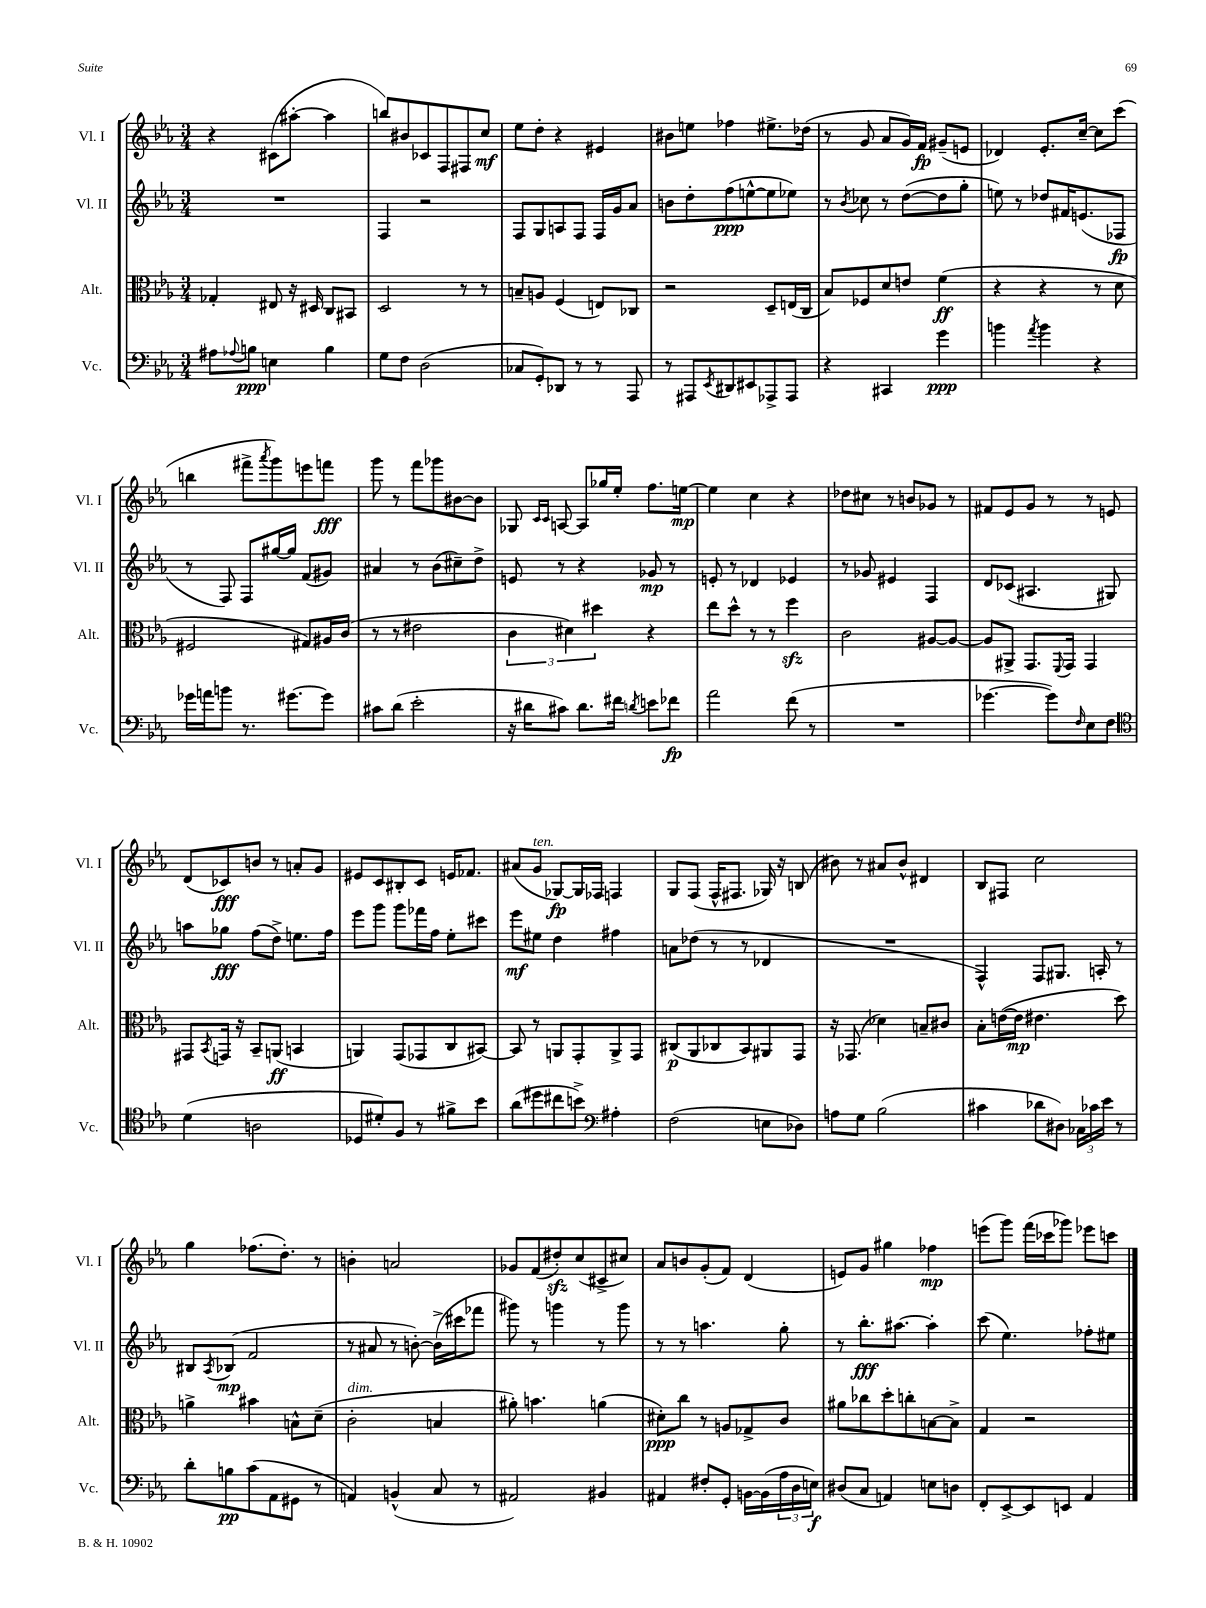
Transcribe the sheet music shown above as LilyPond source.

<<
\new StaffGroup <<
\new Staff = "s0" \with { instrumentName = "Vl. I" shortInstrumentName = "Vl. I" } {
    \clef treble \key ees \major \numericTimeSignature \time 3/4
    r4 cis'8( ais''8~-. ais''4 |
    b''8) bis'8 ces'8 f8 fis8 c''8\mf |
    ees''8 d''8-. r4 eis'4 |
    bis'8 e''8 fes''4 eis''8.-> des''16( |
    r8 g'8 aes'8 g'16) f'16\fp gis'8--( e'8 |
    des'4) ees'8.-. c''16~-- c''8 c'''8( |
    b''4 fis'''8-> \acciaccatura { aes'''8 } g'''8) e'''8 f'''8\fff |
    g'''8 r8 f'''8 ges'''8 bis'8~ bis'8 |
    ges8 \grace { c'16 c'16 } a8~ a8 ges''16 ees''16-. f''8. e''16~\mp |
    e''4 c''4 r4 |
    des''8 cis''8 r8 b'8 ges'8 r8 |
    fis'8 ees'8 g'8 r8 r8 e'8 |
    d'8( ces'8\fff) b'8 r8 a'8-. g'8 |
    eis'8 c'8 bis8-. c'8 e'16 fes'8. |
    ais'8( g'8^\markup { \italic "ten." } ges8~\fp) ges16 fes16 f4 |
    g8 f8( f16-^ fis8. ges16) r16 b8( |
    bis'8) r8 ais'8 bis'8-^ dis'4 |
    bes8 fis8 c''2 |
    g''4 fes''8.( d''8.-.) r8 |
    b'4-. a'2 |
    ges'8 f'8( dis''8-.\sfz) c''8( cis'8-> cis''8) |
    aes'8 b'8 g'8-.( f'8) d'4( |
    e'8) g'8 gis''4 fes''4\mp |
    e'''8( g'''8) f'''16( ces'''16 ges'''8) ees'''8 c'''8 \bar "|." |
}
\new Staff = "s1" \with { instrumentName = "Vl. II" shortInstrumentName = "Vl. II" } {
    \clef treble \key ees \major \numericTimeSignature \time 3/4
    R2. |
    f4 r2 |
    f8 g8 a8 f8 f16 g'16 aes'8 |
    b'8 d''8-. f''8\ppp( e''8~-^ e''8 ees''8) |
    r8 \acciaccatura { bes'8 } ces''8 r8 d''8~( d''8 g''8-. |
    e''8) r8 des''8 fis'16 e'8.( fes8\fp |
    r8 f8) f8 gis''16~ gis''16 f'8( gis'8) |
    ais'4 r8 bes'8( cis''8--) d''8-> |
    e'8 r8 r4 ges'8\mp r8 |
    e'8-. r8 des'4 ees'4 |
    r8 ges'8 eis'4 f4 |
    d'8 ces'8( ais4. gis8) |
    a''8 ges''8\fff f''8( d''8->) e''8. f''16 |
    ees'''8 g'''8 g'''8 fes'''16 f''16 ees''8-. cis'''8 |
    ees'''8\mf eis''8 d''4 fis''4 |
    a'8 des''8( r8 r8 des'4 |
    R2. |
    f4-^) f8 gis8. a16-. r8 |
    bis8 \acciaccatura { aes8 } bes8\mp( f'2 |
    r8 ais'8 r8 b'8~-.) b'16->( cis'''16 fes'''8 |
    gis'''8) r8 g'''4 r8 g'''8 |
    r8 r8 a''4. g''8-. |
    r8 bes''8.-.\fff ais''8.~ ais''4-. |
    c'''8( ees''4.) fes''8-. eis''8 \bar "|." |
}
\new Staff = "s2" \with { instrumentName = "Alt." shortInstrumentName = "Alt." } {
    \clef alto \key ees \major \numericTimeSignature \time 3/4
    ges4-. eis8 r16 dis16 c8 bis,8 |
    d2 r8 r8 |
    b8-- a8 f4( e8) ces8 |
    r2 d8-- e16( c16 |
    bes8) fes8 d'8 e'8 f'4\ff( |
    r4 r4 r8 d'8 |
    fis2 gis8) ais16 c'16( |
    r8 r8 eis'2 |
    \tuplet 3/2 { c'4 dis'4) dis''4 } r4 |
    ees''8 d''8-^ r8 r8 f''4\sfz |
    c'2 ais8~ ais8~ |
    ais8 ais,8-> g,8. \appoggiatura { f,8 } g,16 g,4 |
    gis,8 \acciaccatura { bes,8 } g,16 r16 bes,8-- a,8\ff( b,4 |
    a,4) g,8( ges,8 c8 bis,8~) |
    bis,8 r8 a,8 g,8-. a,8-> g,8 |
    cis8\p( aes,8 ces8 bes,8) ais,8 g,8 |
    r16 ges,8.( des'4) b8-- cis'8 |
    bes8-. e'16~( e'16\mp eis'4. d''8) |
    a'4-> bis'4 b8-^ d'8--( |
    c'2-.^\markup { \italic "dim." } b4 |
    ais'8-.) b'4. a'4( |
    dis'8-.\ppp) c''8 r8 a8 ges8-> c'8 |
    ais'8 ces''8 d''8-. c''8-. b8~ b8-> |
    g4 r2 \bar "|." |
}
\new Staff = "s3" \with { instrumentName = "Vc." shortInstrumentName = "Vc." } {
    \clef bass \key ees \major \numericTimeSignature \time 3/4
    ais8 \appoggiatura { aes8 } b8\ppp e4 b4 |
    g8 f8 d2( |
    ces8 g,8-.) des,8 r8 r8 aes,,8 |
    r8 ais,,8 \acciaccatura { ees,8 } dis,8 eis,8 aes,,8-> aes,,8 |
    r4 cis,4 g'4\ppp |
    b'4 \acciaccatura { aes'8 } b'4 r4 |
    ges'16 a'16 b'8 r8. gis'8.~ gis'8 |
    cis'8 d'8( ees'2-. |
    r16 dis'16 cis'8) dis'8. fis'16 \acciaccatura { d'8 } e'8 fes'8\fp |
    aes'2 f'8( r8 |
    R2. |
    ges'4.~ ges'8) \grace { f16 } ees8 f8 |
    \clef tenor d'4( a2 |
    des8 dis'8-.) f8 r8 fis'8-> bes'8 |
    aes'8( dis''8 cis''8 b'8->) \clef bass ais4-. |
    f2( e8 des8) |
    a8 g8 bes2( |
    cis'4 des'8 dis8) \tuplet 3/2 { ces16 ces'16 ees'16 } r8 |
    d'8-. b8\pp c'8( aes,8 gis,8 r8 |
    a,4) b,4-^( c8 r8 |
    ais,2) bis,4 |
    ais,4 fis8-. g,8-. b,16~ b,16( \tuplet 3/2 { aes16 d16 e16\f) } |
    dis8( c8 a,4) e8 d8 |
    f,8-. ees,8~-> ees,8 e,8 aes,4 \bar "|." |
}
>>
>>
\layout { \context { \Score \remove "Bar_number_engraver" } }
